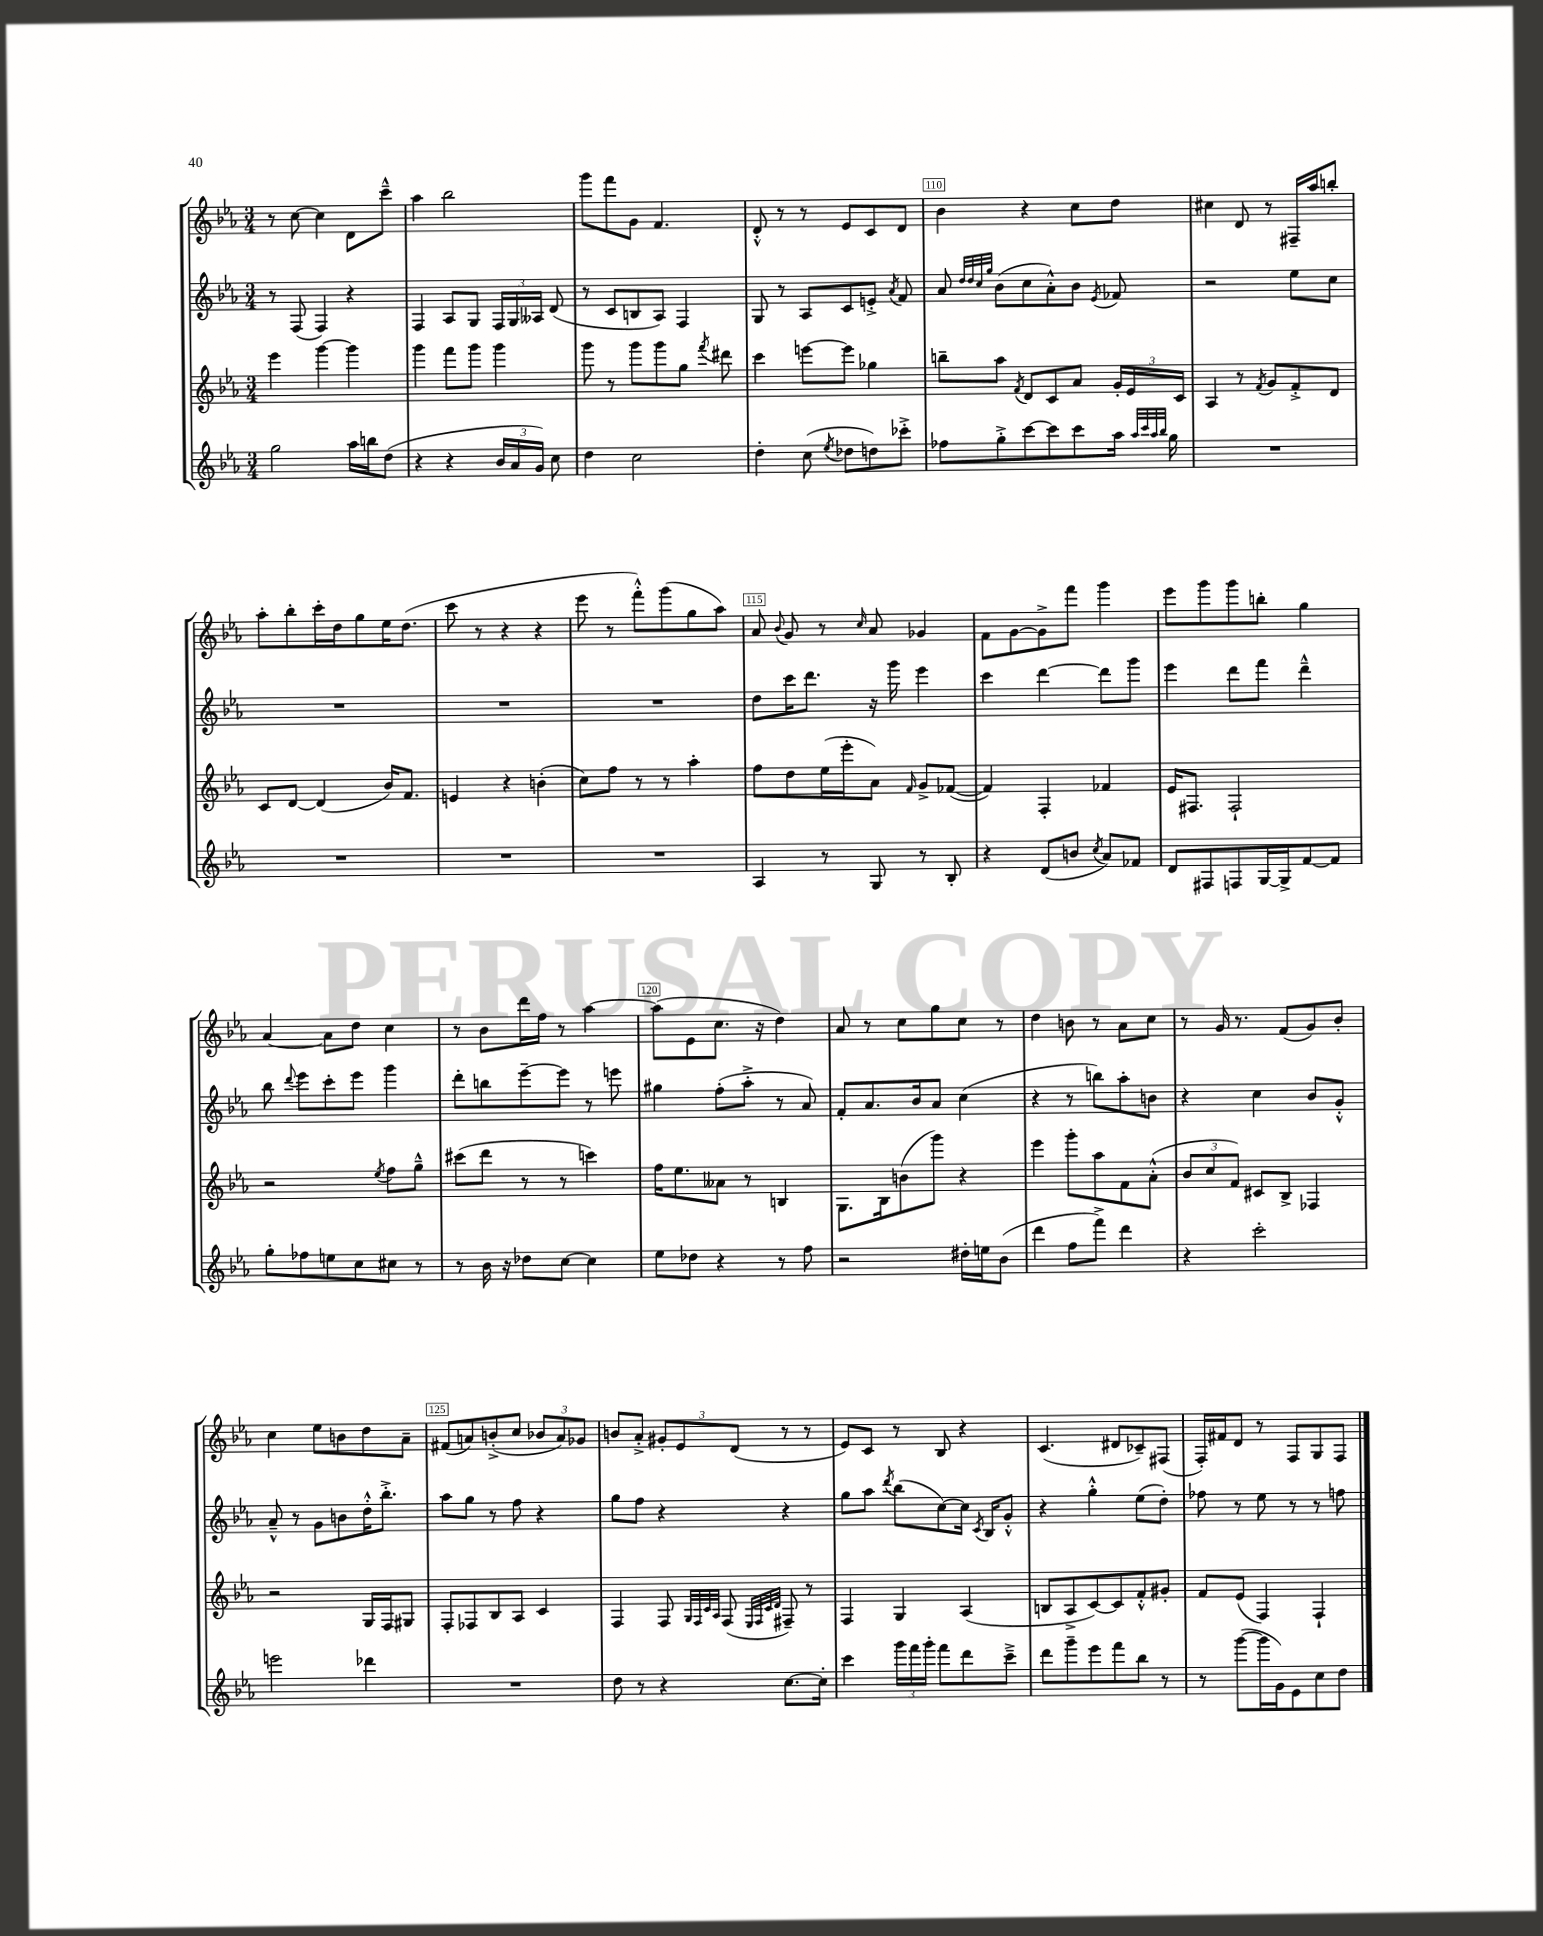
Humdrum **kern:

**kern	**kern	**kern	**kern
*staff4	*staff3	*staff2	*staff1
*clefG2	*clefG2	*clefG2	*clefG2
*k[b-e-a-]	*k[b-e-a-]	*k[b-e-a-]	*k[b-e-a-]
*M3/4	*M3/4	*M3/4	*M3/4
2gg	4eee-	8r	8r
.	.	(8F	[8cc
.	[4ggg	4F)	4cc]
16aa-	4ggg]	4r	8d
16bb	.	.	.
(8dd	.	.	8ccc~^^
=	=	=	=
4r	4ggg	4F	4aa-
4r	8fff	8A-	2bb-
.	8ggg	8G	.
24b-	4ggg	24F	.
24a-	.	24G	.
24g)	.	24A--	.
8cc	.	(8d	.
=	=	=	=
4dd	8ggg	8r	8ggg
.	8r	8c	8fff
2cc	8ggg	8B	8g
.	8ggg	8A-)	4.f
.	8gg	4F	.
.	8qfff	.	.
.	8ddd#	.	.
=	=	=	=
4dd'	4ccc	8G	8d'^^
.	.	8r	8r
(8cc	[8eee	8A-	8r
8qee-	.	.	.
8dd-	8eee]	8c	8e-
8dd)	4gg-	8e'^	8c
.	.	8qa-	.
8ccc-'^	.	8f	8d
=	=	=	=
8ff-	8bb~	8a-	4b-
.	.	32qqdd	.
.	.	32qqdd	.
.	.	32qqcc	.
.	.	32qqgg	.
8gg'^	8aa-	(8b-	.
.	8qf	.	.
[8ccc	8d	8cc	4r
8ccc]	8c	8a-'^^)	.
8ccc	8a-	8b-	8cc
.	.	8qe-	.
16aa-	24g'	8f-	8dd
.	24e-	.	.
32qqaa-	.	.	.
32qqccc	.	.	.
32qqaa-	.	.	.
32qqbb-	.	.	.
16gg	.	.	.
.	24c	.	.
=	=	=	=
2.r	4A-	2r	4cc#
.	8r	.	8d
.	8qf	.	.
.	8g	.	8r
.	8f'^	8ee-	16F#~
.	.	.	16aa-
.	8d	8cc	8bb'
=	=	=	=
2.r	8c	2.r	8aa-'
.	[8d	.	8bb-'
.	(4d]	.	16ccc'
.	.	.	16dd
.	.	.	8gg
.	16b-)	.	16ee-
.	8.f	.	(8.dd
=	=	=	=
2.r	4e	2.r	8ccc
.	.	.	8r
.	4r	.	4r
.	(4b'	.	4r
=	=	=	=
2.r	8cc)	2.r	8eee-
.	8ff	.	8r
.	8r	.	8fff'^^)
.	8r	.	(8ggg
.	4aa-'	.	8gg
.	.	.	8aa-)
=	=	=	=
4A-	8ff	8dd	8a-
.	.	.	8qqb-
.	8dd	16ccc	8g
.	.	8.ddd	.
8r	(16ee-	.	8r
.	16eee-'	.	.
.	.	.	16qqcc
8G	8a-)	16r	8a-
.	.	16ggg	.
.	16qqf	.	.
8r	8g^	4eee-	4g-
8B-'	([8f-	.	.
=	=	=	=
4r	4f-])	4ccc	8f
.	.	.	[8g
(8d	4F'	[4ddd	8g^]
8b	.	.	8fff
8qcc	.	.	.
8a-)	4f-	8ddd]	4ggg
8f-	.	8ggg	.
=	=	=	=
8d	16e-	4eee-	8eee-
.	8.F#	.	.
8F#	.	.	8ggg
8F	2F#`	8ddd	8ggg
[16G	.	8fff	8bb'
16G^]	.	.	.
[8f	.	4ddd~^^	4gg
8f]	.	.	.
=	=	=	=
8gg'	2r	8bb-	[4a-
.	.	8qqddd	.
8ff-	.	8eee-	.
8ee	.	8ccc'	8a-]
8cc	.	8eee-	8dd
.	8qee-	.	.
8cc#	8ff	4ggg	4cc
8r	8gg~^^	.	.
=	=	=	=
8r	(8ccc#	8ddd'	8r
16b-	8ddd	8bb	8b-
16r	.	.	.
8dd-	8r	[8eee-~	16ddd
.	.	.	16ff
[8cc	8r	8eee-]	8r
4cc]	4ccc)	8r	[4aa-
.	.	8eee	.
=	=	=	=
8ee-	16ff	4gg#	(8aa-]
.	8.ee-	.	.
8dd-	.	.	8e-
4r	8a--	(8ff'	8.cc
.	8r	8aa-'^	.
.	.	.	16r
8r	4B	8r	4dd)
8ff	.	8a-)	.
=	=	=	=
2r	8.G	8f'	8a-
.	.	8.a-	8r
.	16B-	.	.
.	(8b	.	8cc
.	.	16b-	.
.	8ggg)	8a-	8gg
16dd#'	4r	(4cc	8cc
16ee	.	.	.
(8b-	.	.	8r
=	=	=	=
4ddd	4eee-	4r	4dd
8ff	8ggg'	8r	8b
8fff^)	8aa-	8bb)	8r
4ddd	8f	8aa-'	8a-
.	(8a-'^^	8b	8cc
=	=	=	=
4r	12b-	4r	8r
.	12cc	.	.
.	.	.	16g
.	12f)	.	.
.	.	.	8.r
2ccc'	8c#	4cc	.
.	8B-^	.	(8f
.	4F-	8b-	8g)
.	.	8g'^^	8b-'
=	=	=	=
2eee	2r	8a-~^^	4cc
.	.	8r	.
.	.	8g	8ee-
.	.	8b	8b
4ddd-	16G	16dd'^^	8dd
.	16F	8.bb-'^	.
.	8G#	.	8a-~
=	=	=	=
2.r	8F'	8aa-	(8f#
.	8F-	8gg	8a)
.	8B-	8r	(8b'^
.	8A-	8ff	8cc
.	4c	4r	12b-
.	.	.	12a)
.	.	.	12g-
=	=	=	=
8dd	4F	8gg	8b
8r	.	8ff	8a-'^
4r	8F	4r	12g#'
.	.	.	12e-
.	32qqG	.	.
.	32qqF	.	.
.	32qqc	.	.
.	32qqA-	.	.
.	(8F	.	.
.	.	.	(12d
.	32qqE-	.	.
.	32qqF	.	.
.	32qqc	.	.
.	32qqd	.	.
[8.cc	8F#~)	4r	8r
.	8r	.	8r
16cc']	.	.	.
=	=	=	=
4ccc	4F	8gg	8e-)
.	.	8aa-	8c
.	.	8qddd	.
24ggg	4G	(8bb-	8r
24fff	.	.	.
24ggg'	.	.	.
8fff	.	[8cc)	8B-
8ddd	(4A-	16cc]	4r
.	.	8qc	.
.	.	16B-	.
8ccc~^	.	8g'^^	.
=	=	=	=
8ddd	8B	4r	(4.c
8ggg~	8A-^	.	.
8eee-	[8c)	4gg'^^	.
8fff	8c]	.	8d#
8bb-	8f'^^	(8ee-	8c-~)
8r	8g#'	8dd')	(8F#
=	=	=	=
8r	8f	8ff-	16F')
.	.	.	16f#
([8ggg	(8e-	8r	8d
16ggg]	4F)	8ee-	8r
16g)	.	.	.
8e-	.	8r	8F
8cc	4F`	8r	8G
8dd	.	8ff	8F
==	==	==	==
*-	*-	*-	*-
